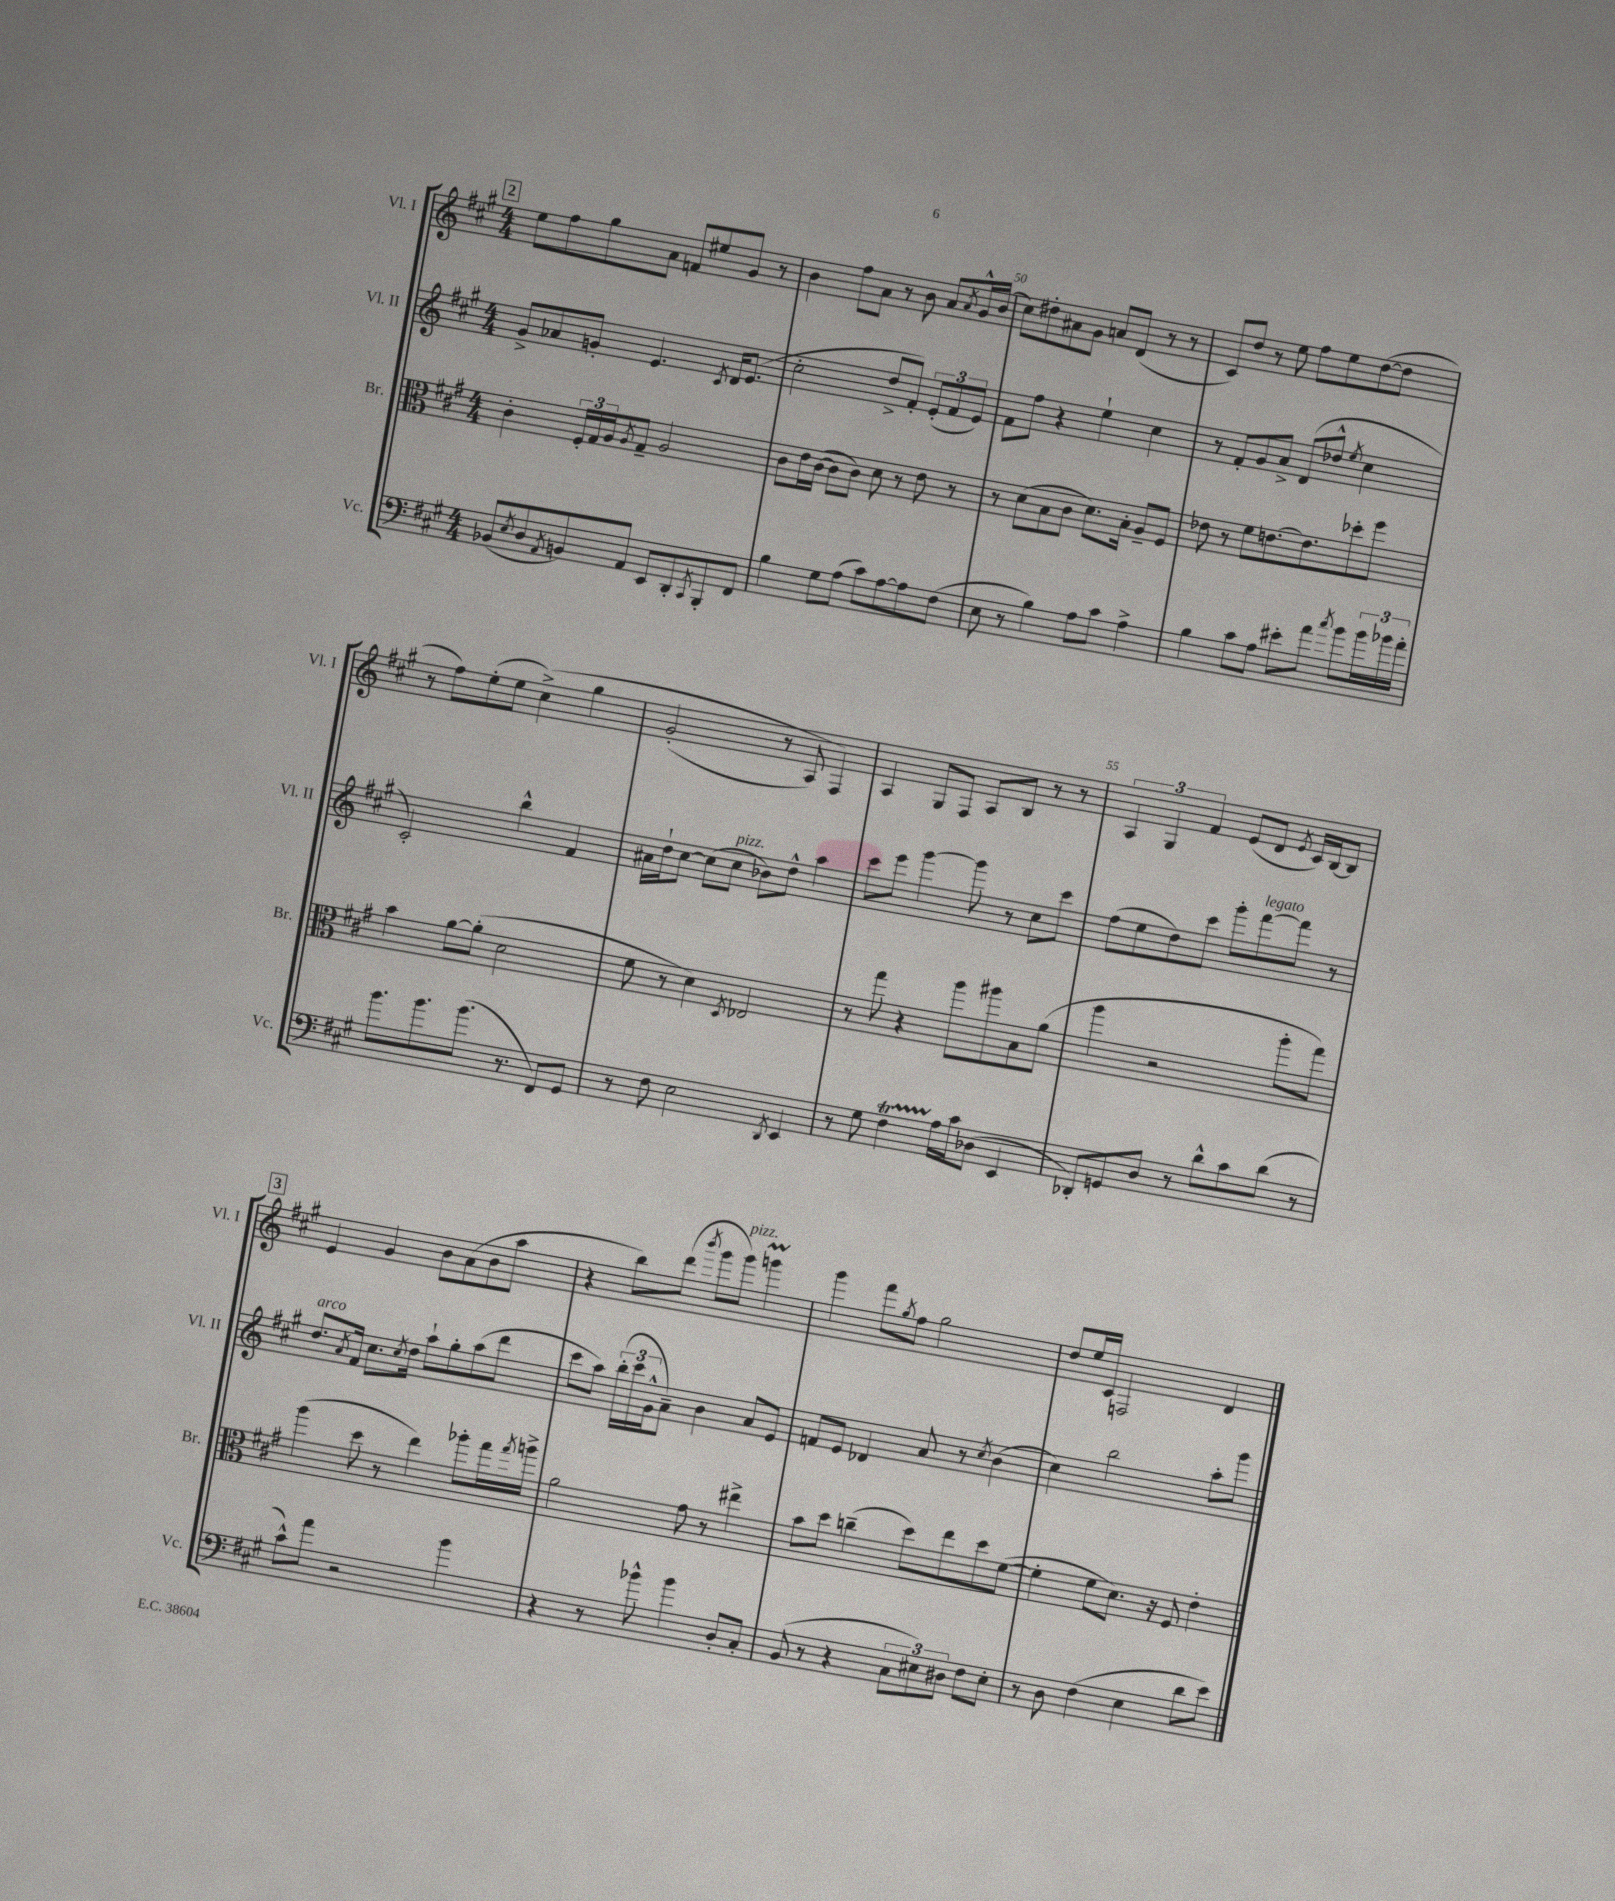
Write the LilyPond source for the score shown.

<<
\new StaffGroup <<
\new Staff = "s0" \with { instrumentName = "Vl. I" shortInstrumentName = "Vl. I" } {
    \clef treble \key a \major \numericTimeSignature \time 4/4
    \mark \markup { \box "2" } e''8 fis''8 gis''8 a'8 f'8 eis''8 gis'8 r8 |
    b'4 fis''8 a'8 r8 b'8 a'8 \acciaccatura { a'8 } gis'16-^ b'16( |
    cis''8) dis''8-. ais'8 gis'8 a'8 d'8( r8 r8 |
    cis'8) d''8 r8 e''8 fis''8 e''8 d''8~( d''8 |
    r8 fis''8) e''8-.( e''8 cis''4->)\( gis''4 |
    gis'2-.( r8 a8) fis4\) |
    a4 gis8 fis8 a8 b8 r8 r8 |
    \tuplet 3/2 { a4 gis4 fis'4 } e'8( d'8 \acciaccatura { e'8 } cis'16) b16~ b8 |
    \mark \markup { \box "3" } e'4 gis'4 b'8 a'8( b'8 a''8 |
    r4 b''8) d'''8( \acciaccatura { b'''8 } gis'''8 gis'''8^\markup { \italic "pizz." }) g'''4\prall |
    gis'''4 fis'''8 \acciaccatura { gis''8 } fis''8 gis''2 |
    d''8 e''16 cis'16 f2 d'4 \bar "|." |
}
\new Staff = "s1" \with { instrumentName = "Vl. II" shortInstrumentName = "Vl. II" } {
    \clef treble \key a \major \numericTimeSignature \time 4/4
    \mark \markup { \box "2" } gis'8-> aes'8 g'8-. e'4. \acciaccatura { cis'8 } d'16 e'8.( |
    cis''2-. d''8-> fis'8-.) \tuplet 3/2 { e'8-.( fis'8 e'8) } |
    fis'8 fis''8 r4 e''4-! cis''4 |
    r8 fis'8-. gis'8 a'8-> d'8( des''8-^ \acciaccatura { e''8 } cis''4 |
    cis'2-.) b''4-^ fis'4 |
    ais'16 d''16-! cis''8~ cis''8( cis''8^\markup { \italic "pizz." } bes'8) d''8-^ a''4 |
    cis'''8 e'''8 gis'''4~ gis'''8 r8 cis''8 cis'''8 |
    fis''8( e''8 d''8) cis'''8 gis'''8-. fis'''8~^\markup { \italic "legato" } fis'''8 r8 |
    \mark \markup { \box "3" } d''8.^\markup { \italic "arco" } \acciaccatura { a'8 } fis'16 cis''8. \acciaccatura { cis''8 } d''16 a''8-! gis''8-. a''8( d'''8 |
    cis'''8 a''8) \tuplet 3/2 { b''16-.( cis'''16 gis'16-^ } a'8--) b'4 a'8 e'8 |
    f'8 e'8 des'4 a'8 r8 \acciaccatura { cis''8 } b'4( |
    cis''4) b''2 a''8-. gis'''8 \bar "|." |
}
\new Staff = "s2" \with { instrumentName = "Br." shortInstrumentName = "Br." } {
    \clef alto \key a \major \numericTimeSignature \time 4/4
    \mark \markup { \box "2" } cis'4-. \tuplet 3/2 { fis16-. gis16 a16 } \acciaccatura { a8 } gis8-- a2 |
    cis'8 e'16 cis'16~( cis'8 cis'8) d'8 r8 e'8 r8 |
    r8 d'8( b8 cis'8 d'8.) b16-. a8-- fis8 |
    ees'8 r8 fis'8 e'8.~ e'8. des''8-. fis''8 |
    b'4 a'8~ a'8-.( d'2 |
    fis'8 r8 d'4) \acciaccatura { d8 } ees2 |
    r8 gis''8 r4 a''8 ais''8 b8 a'8( |
    a''4 r2 a''8-. gis''8) |
    \mark \markup { \box "3" } a''4( d''8 r8 e''4) aes''8-. gis''16 \acciaccatura { gis''8 } a''16-> |
    a'2 gis'8 r8 eis''4-> |
    b'8 d''8 c''4--( d''8) e''8 d''8 fis'8~( |
    fis'4-. fis'8 d'8.) r16 fis8 e'4-. \bar "|." |
}
\new Staff = "s3" \with { instrumentName = "Vc." shortInstrumentName = "Vc." } {
    \clef bass \key a \major \numericTimeSignature \time 4/4
    \mark \markup { \box "2" } bes,8( \acciaccatura { e8 } d8 \acciaccatura { a,8 } b,8) a,8 e,8 d,8-. \acciaccatura { cis,8 } b,,8-. fis,8 |
    b4 gis8 a8( cis'8) a8~ a8 fis8( |
    e8 r8 b4) a8 cis'8 a4-> |
    b4 cis'8 a8 eis'8-. a'8 \acciaccatura { cis''8 } b'8 \tuplet 3/2 { b'16 bes'16 a'16-. } |
    b'8. b'8. b'8.( r8. fis,8) gis,8 |
    r8 fis8 e2 \acciaccatura { d,8 } e,4 |
    r8 gis8 fis4\startTrillSpan a16\stopTrillSpan cis'16 des8( e,4 |
    des,8-.) g,8 d8 r8 d'8-^ cis'8 d'8( r8 |
    \mark \markup { \box "3" } cis'8-^) a'8 r2 b'4 |
    r4 r8 bes'8-^ bes'4 d8-. cis8-. |
    b,8( r8 r4 \tuplet 3/2 { cis8 eis8) dis8 } fis8 eis8-. |
    r8 d8 fis4( e4 d'8 e'8) \bar "|." |
}
>>
>>
\layout { \context { \Score currentBarNumber = #48 \override BarNumber.break-visibility = ##(#f #t #t) barNumberVisibility = #(every-nth-bar-number-visible 5) } }
